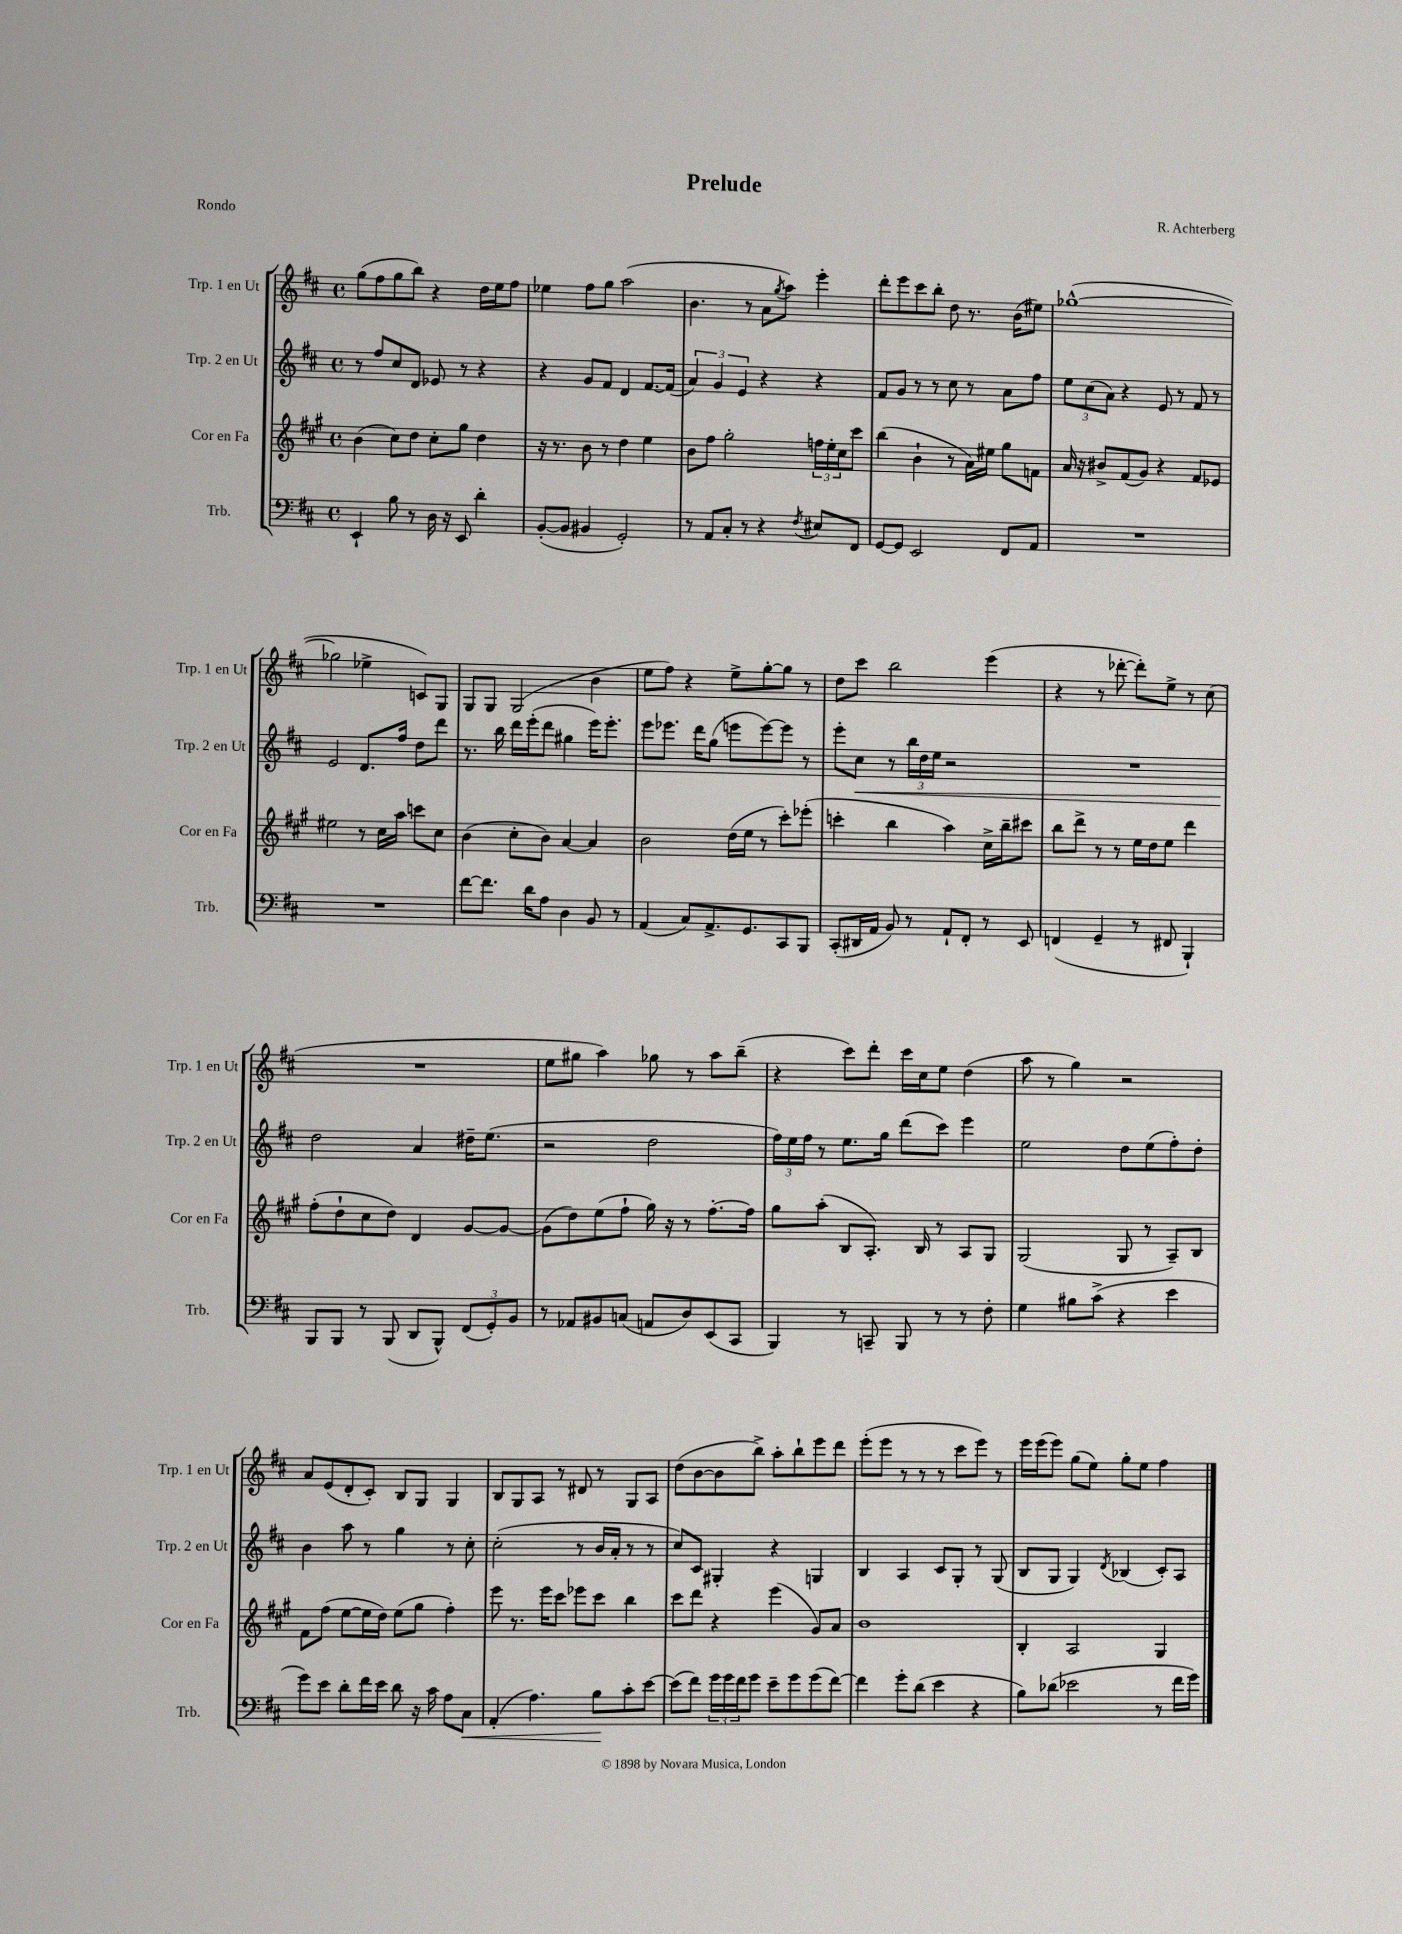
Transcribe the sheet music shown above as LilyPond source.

\header { title = "Prelude" composer = "R. Achterberg" piece = "Rondo" }
<<
\new StaffGroup <<
\new Staff = "s0" \with { instrumentName = "Trp. 1 en Ut" shortInstrumentName = "Trp. 1 en Ut" } {
    \clef treble \key d \major \defaultTimeSignature \time 4/4
    g''8( fis''8 g''8 b''8) r4 d''16 e''16 fis''8 |
    ees''4 fis''8 g''8 a''2( |
    b'4. r8 a'8 \acciaccatura { g''8 } a''8) e'''4-. |
    d'''8-. e'''8 cis'''8 b''8-. d''8 r8. b'16( eis''8) |
    ges''1~-^( |
    ges''2 ees''4-> c'8) g8 |
    g8 g8 g2( b'4 |
    e''8 fis''8) r4 e''8-> g''8~-. g''8 r8 |
    d''8 cis'''8 b''2 e'''4( |
    r4 r8 des'''8~-. des'''8-.) e''8-> r8 cis''8( |
    R1 |
    e''8 gis''8 a''4) ges''8 r8 a''8 b''8--( |
    r4 cis'''8) d'''8-. cis'''16 cis''16 e''8 d''4( |
    a''8 r8 g''4) r2 |
    a'8 e'8( d'8-. cis'8-.) b8 g8 g4 |
    b8 g8 a8 r8 dis'8 r8 g8 a8 |
    d''8( b'8~ b'8 b''8->) a''8-. b''8-! e'''8 d'''8 |
    e'''8-.( e'''8 r8 r8 r8 cis'''8 e'''8) r8 |
    e'''16 e'''16( e'''8) g''8( e''8) g''8-. e''8 fis''4 \bar "|." |
}
\new Staff = "s1" \with { instrumentName = "Trp. 2 en Ut" shortInstrumentName = "Trp. 2 en Ut" } {
    \clef treble \key d \major \defaultTimeSignature \time 4/4
    r8 fis''8 cis''8 d'8 ees'8 r8 r4 |
    r4 g'8 fis'8 d'4 fis'8.~ fis'16( |
    \tuplet 3/2 { a'4) g'4 e'4 } r4 r4 |
    fis'8 g'8 r8 r8 cis''8 r8 a'8 fis''8 |
    \tuplet 3/2 { e''8 cis''8( a'8) } r4 e'8 r8 fis'8 r8 |
    e'2 d'8. fis''16 d''8 d'''8 |
    r8. b''16 d'''16 e'''16-.( d'''8 gis''4 e'''16) e'''8.-. |
    e'''8 ees'''8. d'''16 g''8( e'''8 e'''8~) e'''8 r8 |
    e'''8-. cis''8\< r8 \tuplet 3/2 { b''16 d''16 e''16 } r2 |
    R1 |
    d''2\! a'4 dis''16-- e''8.( |
    r2 d''2 |
    \tuplet 3/2 { fis''16) e''16 fis''16 } r8 e''8. g''16 d'''8( cis'''8) e'''4 |
    e''2 d''8 e''8( fis''8-.) d''8-. |
    b'4 a''8 r8 g''4 r8 cis''8-. |
    cis''2-.( r8 b'16 a'16-. r8 r8 |
    cis''8) cis'8 gis4-. r4 g4 |
    b4 a4 cis'8 g8-. r8 g8( |
    b8 g8 g4) \acciaccatura { d'8 } bes4( cis'8-.) a8 \bar "|." |
}
\new Staff = "s2" \with { instrumentName = "Cor en Fa" shortInstrumentName = "Cor en Fa" } {
    \clef treble \key a \major \defaultTimeSignature \time 4/4
    b'4( cis''8) d''8 cis''8-. gis''8 d''4 |
    r16 r8. b'8 r8 d''4 e''4 |
    b'8 fis''8 gis''2-. \tuplet 3/2 { f''16 e''16-. cis''16 } cis'''8 |
    b''4( b'4-! r8 a'16) eis''16 gis''8 f'8 |
    a'16 r16 bis'8-> fis'8( gis'8) r4 fis'8 ees'8 |
    eis''2 r8 cis''16 a''16 c'''8 cis''8 |
    b'4( cis''8-. b'8) a'4~ a'4 |
    b'2 d''16( e''16 r8 cis'''8-.) ees'''8-.( |
    c'''4-. b''4 a''4) cis''16-> b''16-- cis'''8 |
    b''8 d'''8-> r8 r8 e''16 d''16 e''8 d'''4 |
    fis''8-.( d''8-! cis''8 d''8) d'4 gis'8~ gis'8~ |
    gis'8( d''8) e''8( fis''8-! gis''16) r16 r8 fis''8.~-. fis''16 |
    gis''8 a''8-.( b8 a8.-.) b16 r8 a8 gis8 |
    gis2( gis8 r8 a8--) b8 |
    fis'8 fis''8( e''8~ e''16 d''16) e''8( gis''8 fis''4-.) |
    e'''8 r8. e'''16 cis'''8 ees'''8 cis'''8 b''4 |
    cis'''8 d'''8 r4 e'''4( gis'8) a'8 |
    b'1 |
    b4-. a2 gis4 \bar "|." |
}
\new Staff = "s3" \with { instrumentName = "Trb." shortInstrumentName = "Trb." } {
    \clef bass \key d \major \defaultTimeSignature \time 4/4
    e,4-! b8 r8 d16 r16 e,8 d'4-. |
    b,8~-.( b,8 bis,4 g,2-.) |
    r8 a,8 cis8-. r8 r4 \acciaccatura { fis8 } eis8 fis,8 |
    g,8~ g,8 e,2 fis,8 a,8 |
    R1 |
    R1 |
    fis'8~ fis'8. d'16 a8 d4 b,8 r8 |
    a,4( cis8) a,8.-> g,8. cis,8 b,,8 |
    cis,8-.( dis,16 a,16 b,8) r8 a,8-! fis,8-. r8 e,8 |
    f,4( g,4-- r8 fis,8 b,,4-!) |
    b,,8 b,,8 r8 b,,8( d,8 b,,8-^) \tuplet 3/2 { fis,8( g,8-.) b,8 } |
    r8 aes,8 bis,8 c8( a,8 d8) e,8( cis,8 |
    b,,4) r8 c,8-- b,,8 r8 r8 fis8-. |
    g4 bis8 cis'8->( r4 e'4 |
    g'8) e'8 d'8-. fis'16 e'16 d'8 r16 cis'16 a8 cis8\< |
    a,4-.( a4.) b8\! cis'8-. e'8~ |
    e'8( fis'8) \tuplet 3/2 { g'16 g'16 fis'16 } g'8 e'8-- g'8 g'8( fis'8~) |
    fis'4 g'8-. d'8( e'4 r4 |
    b8) des'8( ees'2 r8 fis'16 g'16) \bar "|." |
}
>>
>>
\layout { \context { \Score \remove "Bar_number_engraver" } }
